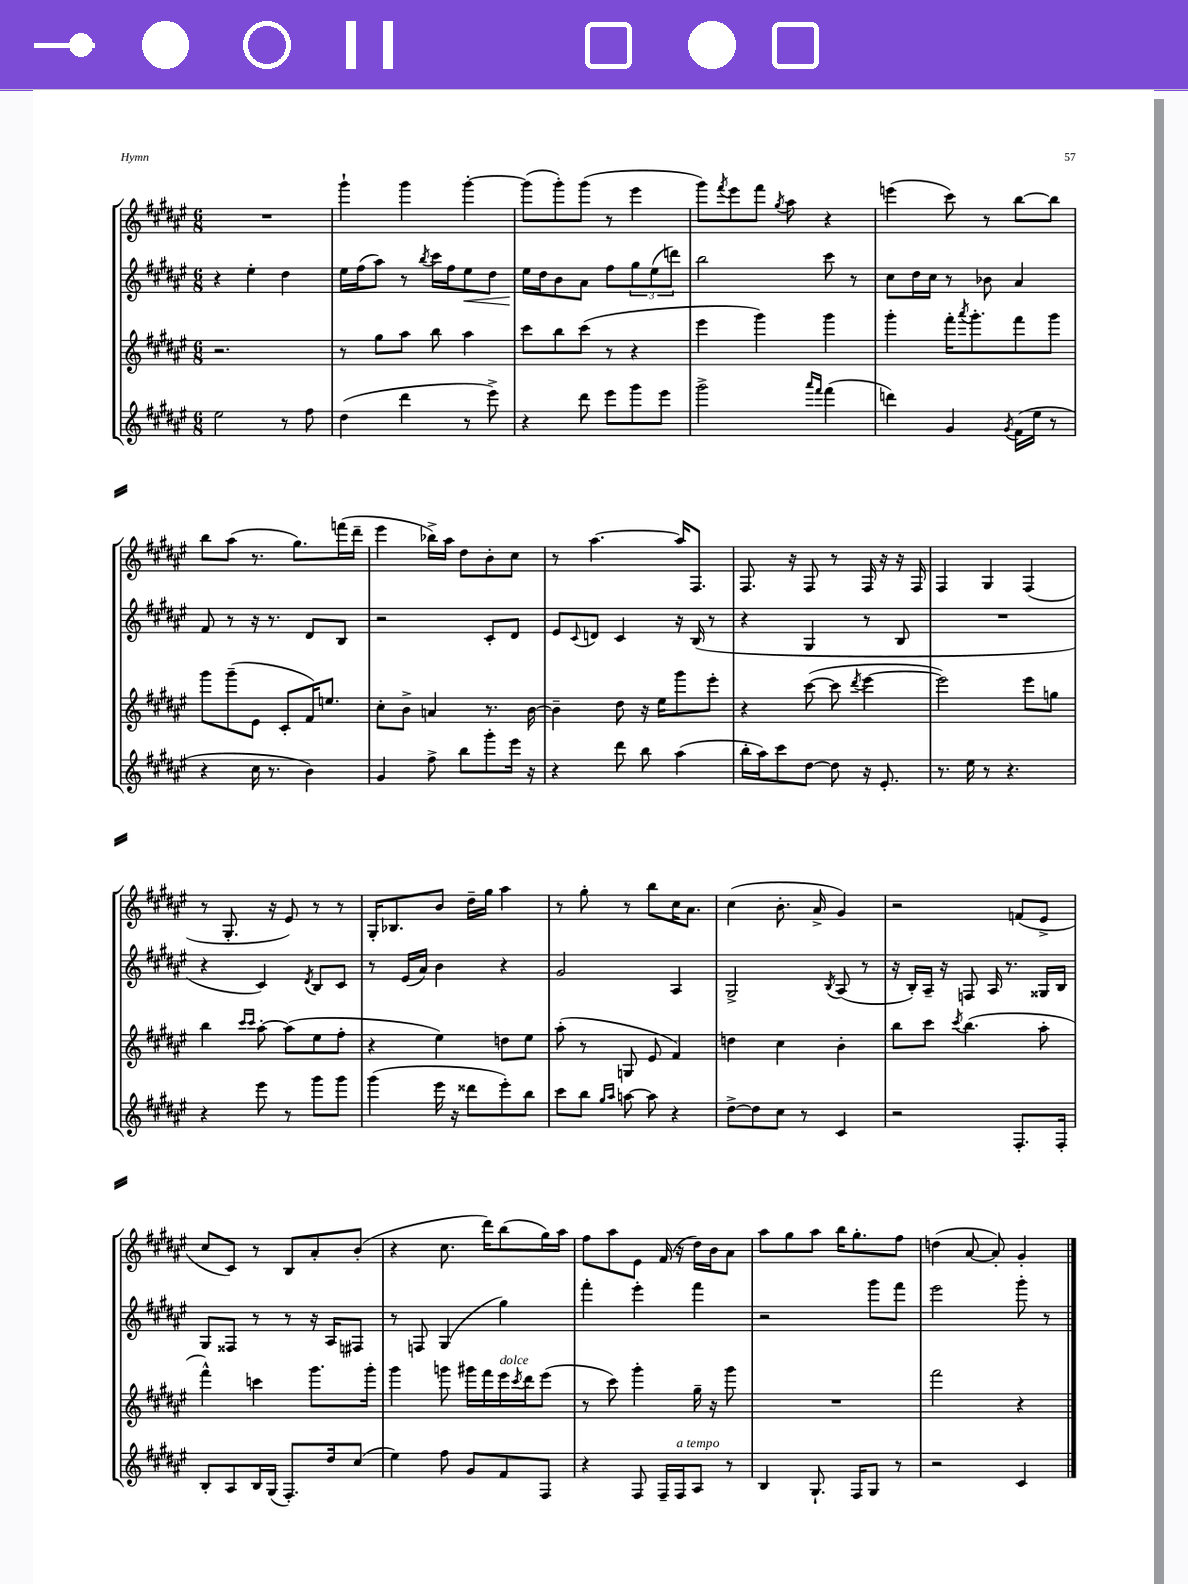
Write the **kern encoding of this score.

**kern	**kern	**kern	**kern
*staff4	*staff3	*staff2	*staff1
*clefG2	*clefG2	*clefG2	*clefG2
*k[f#c#g#d#a#e#]	*k[f#c#g#d#a#e#]	*k[f#c#g#d#a#e#]	*k[f#c#g#d#a#e#]
*M6/8	*M6/8	*M6/8	*M6/8
2ee#	2.r	4r	2.r
.	.	4ee#'	.
8r	.	4dd#	.
8ff#	.	.	.
=	=	=	=
(4dd#	8r	16ee#	4ggg#`
.	.	(16ff#	.
.	8gg#	8aa#)	.
4ddd#	8aa#	8r	4ggg#
.	.	8qbb	.
.	8bb	16ccc#	.
.	.	16ff#	.
8r	4aa#	8ee#	[4ggg#'
8eee#^)	.	8dd#	.
=	=	=	=
4r	8ccc#	16ee#	(8ggg#]
.	.	16dd#	.
.	8bb	8b	8ggg#')
8ddd#	(8ccc#	8a#	(8ggg#
8eee#	8r	8ff#	8r
8ggg#	4r	12gg#	4eee#
.	.	(12ee#	.
8eee#	.	.	.
.	.	12ddd)	.
=	=	=	=
2ggg#^	4eee#	2bb	8ggg#)
.	.	.	8qfff#
.	.	.	8eee#
.	4ggg#)	.	8fff#
.	.	.	8qgg#
.	.	.	8aa#
16qqaaa#	.	.	.
16qqfff#	.	.	.
(4fff#	4ggg#	8ccc#	4r
.	.	8r	.
=	=	=	=
4ddd)	4ggg#'	8cc#	(4eee
.	.	16dd#	.
.	.	16cc#	.
4g#	16fff#'	8r	8ccc#)
.	8qaaa#	.	.
.	8.ggg#'	.	.
.	.	8b-	8r
8qg#	.	.	.
(16f#	8fff#	4a#	[8bb
16ee#	.	.	.
8r	8ggg#	.	8bb]
=	=	=	=
4r	8ggg#	8f#	8bb
.	(8ggg#~	8r	(8aa#
16cc#	8e#	16r	8.r
8.r	.	8.r	.
.	8c#'	.	.
.	.	.	8.gg#)
4b)	16f#)	8d#	.
.	8.ee	.	.
.	.	8B	(16fff
.	.	.	16ddd#~
=	=	=	=
4g#	8cc#'	2r	4eee#
.	8b^	.	.
8ff#^	4a	.	16bb-^)
.	.	.	16aa#
8bb	.	.	8dd#
8ggg#'	8.r	8c#'	8b'
16eee#	.	8d#	8cc#
16r	[16b	.	.
=	=	=	=
4r	4b~]	8e#	8r
.	.	8qqc#	.
.	.	8d	[4.aa#
8ddd#	8dd#	4c#	.
8bb	16r	.	.
.	16ee#	.	.
(4aa#	8ggg#	16r	16aa#]
.	.	(16B	8.F#
.	8eee#'	8r	.
=	=	=	=
16bb'	4r	4r	8.F#
16aa#)	.	.	.
8ccc#	.	.	.
.	.	.	16r
[8dd#	([8ccc#	4G#	8F#
8dd#]	8ccc#]	.	8r
.	8qddd#	.	.
16r	[4eee#	8r	16F#
8.e#'	.	.	16r
.	.	8B	16r
.	.	.	16F#
=	=	=	=
8.r	2eee#])	2.r	4F#
16ee#	.	.	.
8r	.	.	4G#
4.r	.	.	.
.	8eee#	.	(4F#
.	8gg	.	.
=	=	=	=
4r	4bb	4r	8r
.	.	.	8.G#'
.	16qqccc#	.	.
.	16qqccc#	.	.
8eee#	[8aa#'	4c#)	.
.	.	.	16r
8r	(8aa#]	.	8e#)
.	.	8qd#	.
8ggg#	8ee#	8B	8r
8ggg#	8ff#'	8c#	8r
=	=	=	=
(4ggg#	4r	8r	16G#'
.	.	.	8.B-
.	.	(16e#	.
.	.	16a#)	.
16eee#	4ee#)	4b	8b
16r	.	.	.
8ddd##	.	.	16dd#~
.	.	.	16gg#
8eee#')	8dd	4r	4aa#
8bb	8ee#	.	.
=	=	=	=
8ccc#	(8aa#'	2g#	8r
8bb	8r	.	8gg#'
16qqgg#	.	.	.
16qqaa#	.	.	.
[8aa	8G	.	8r
8aa]	8e#	.	8bb
4r	4f#)	4A#	16cc#
.	.	.	8.a#
=	=	=	=
[8dd#^	4dd	2G#^	(4cc#
8dd#]	.	.	.
8cc#	4cc#	.	8.b'
8r	.	.	.
.	.	.	16a#^
.	.	8qB	.
4c#	4b'	(8A#	4g#)
.	.	8r	.
=	=	=	=
2r	8bb	16r	2r
.	.	16B')	.
.	8ccc#	16A#~	.
.	.	16r	.
.	8qccc#	.	.
.	(4.bb	8F	.
.	.	16A#	.
.	.	8.r	.
8.F#'	.	.	(8f
.	8aa#'	16G##	8e#^
16F#'	.	16B	.
=	=	=	=
8B'	4fff#^^)	8G#	8cc#
8A#	.	8F##	8c#)
16B	4ccc	8r	8r
(16G#	.	.	.
8.F#')	.	8r	8B
.	8.ggg#	16r	8a#'
16dd#	.	16A#	.
(8cc#	.	8F#	(8b'
.	16ggg#'	.	.
=	=	=	=
4ee#)	4ggg#	8r	4r
.	.	8F	.
8ff#	8ggg	(4G#	8.cc#
8g#	16ggg#	.	.
.	16fff#	.	16ddd#)
8f#	16eee#	4gg#)	(8bb
.	8qccc#	.	.
.	16ddd#	.	.
8F#	(8eee#	.	16gg#)
.	.	.	16aa#
=	=	=	=
4r	8r	4fff#'	8ff#
.	8ccc#)	.	8aa#
8F#	4ggg#'	4eee#'	8e#
16F#~	.	.	(16f#
16F#	.	.	16r
8A#	16gg#~	4fff#	16dd#)
.	16r	.	16b
8r	8ggg#	.	8a#
=	=	=	=
4B	2.r	2r	8aa#
.	.	.	8gg#
8.G#`	.	.	8aa#
.	.	.	16bb
16F#	.	.	8.gg#'
8G#	.	8ggg#	.
8r	.	8fff#	8ff#
=	=	=	=
2r	2fff#	2eee#	(4dd
.	.	.	[8a#
.	.	.	8a#'])
4c#	4r	8ggg#'	4g#'
.	.	8r	.
==	==	==	==
*-	*-	*-	*-
